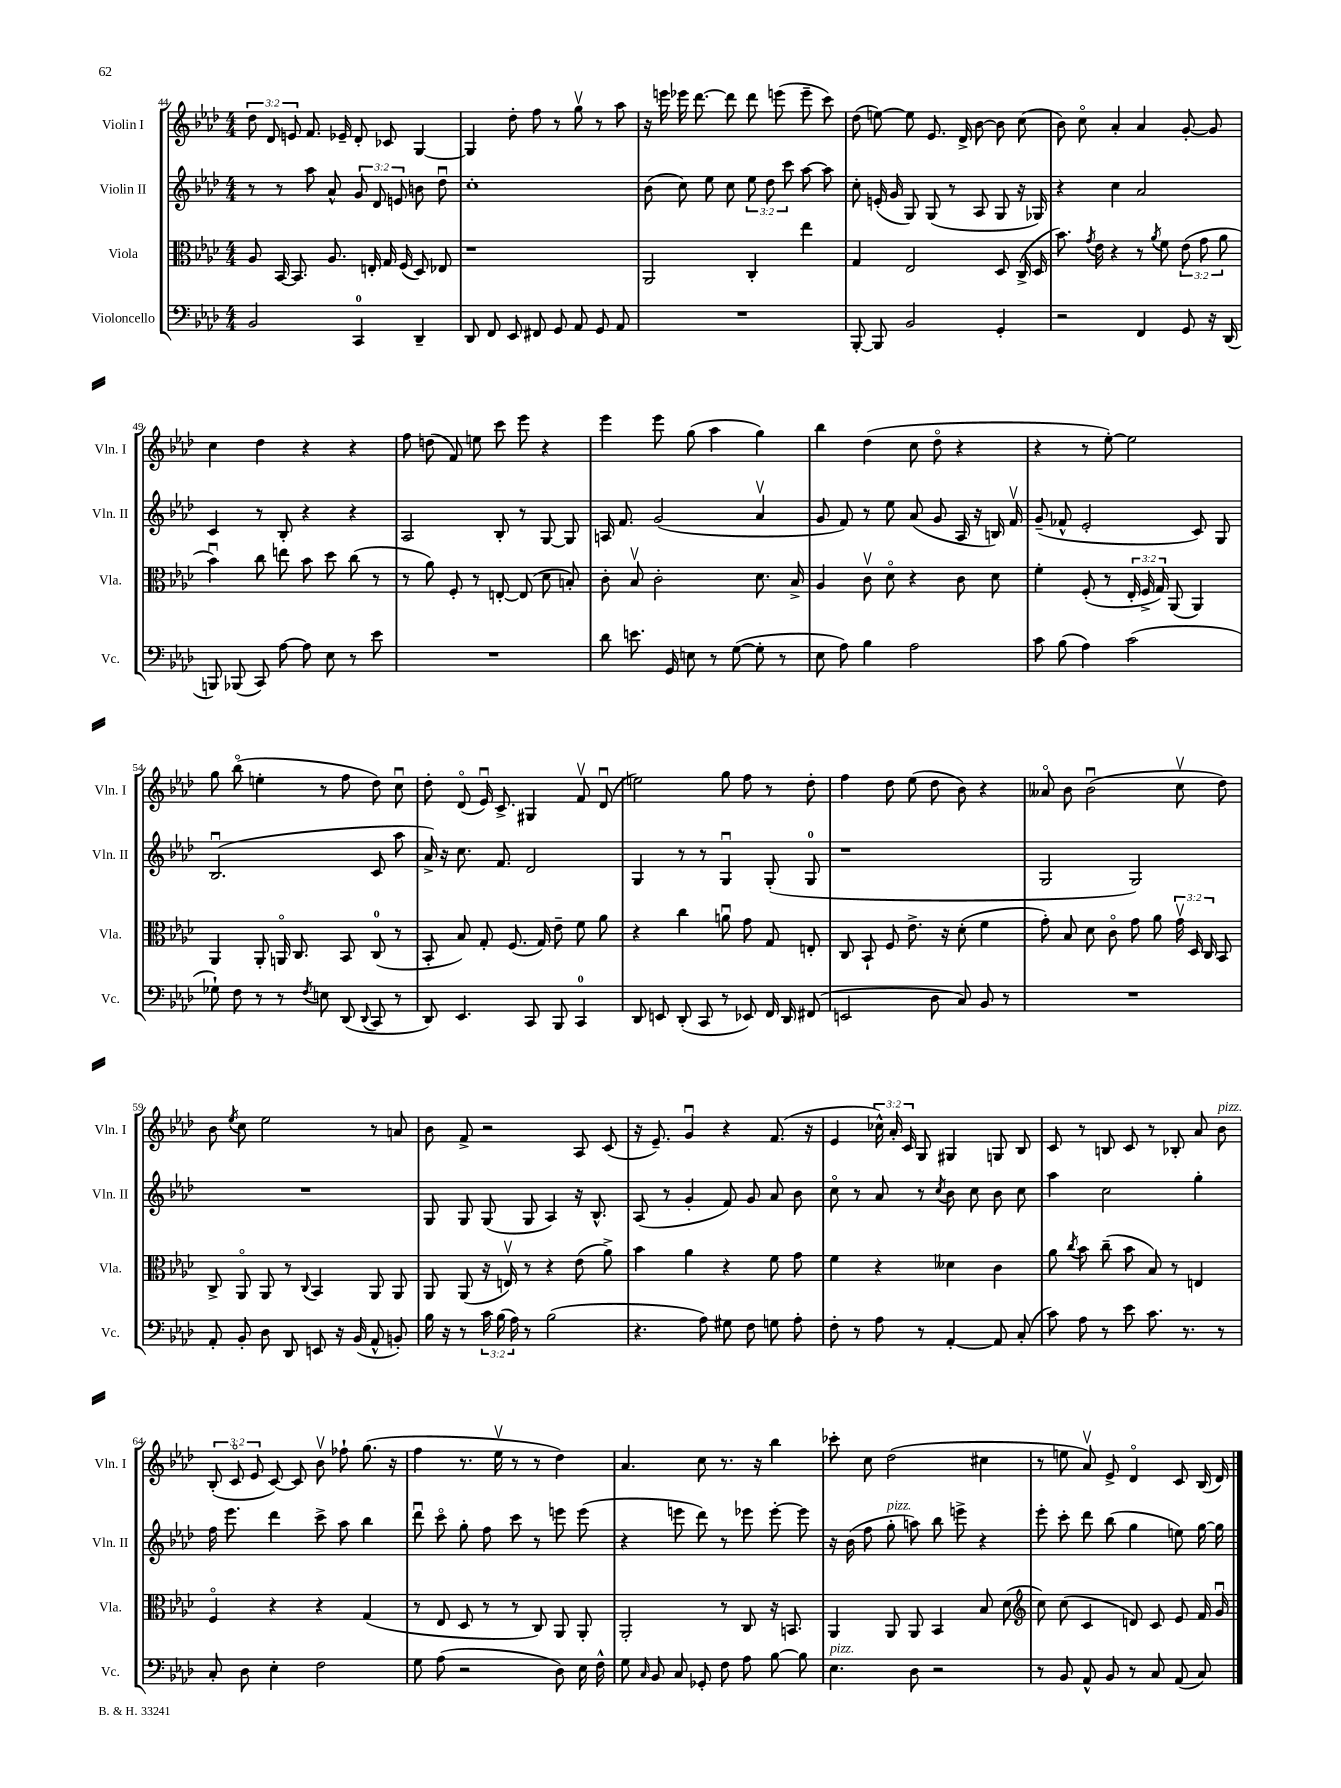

**kern	**kern	**kern	**kern
*part4	*part3	*part2	*part1
*staff4	*staff3	*staff2	*staff1
*I"Violoncello	*I"Viola	*I"Violin II	*I"Violin I
*I'Vc.	*I'Vla.	*I'Vln. II	*I'Vln. I
*clefF4	*clefC3	*clefG2	*clefG2
*k[b-e-a-d-]	*k[b-e-a-d-]	*k[b-e-a-d-]	*k[b-e-a-d-]
*M4/4	*M4/4	*M4/4	*M4/4
=44	=44	=44	=44
2BB-/	8A-/	8r	12dd-\
.	.	.	12d-/
.	[16BB-/	8r	.
.	.	.	12en/
.	8.BB-/]	.	.
.	.	8aa-\	8.f/
.	8.A-/	8a-^^/	.
.	.	.	16e-X~/
4CC/	.	12g/	8d-'/
.	16En'/	.	.
.	.	12d-/	.
.	16G/	.	8c-X/
.	.	12en/	.
.	(16F/	.	.
4DD-~/	8D-/)	8bn\	[4G/
.	8E-X/	8dd-u\	.
=45	=45	=45	=45
8DD-/	1r	1cc'	4G/]
8FF/	.	.	.
8EE-/	.	.	8dd-'\
8FF#X/	.	.	8ff\
8GG/	.	.	8r
8AA-/	.	.	8ggv\
8GG/	.	.	8r
8AA-/	.	.	8aa-\
=46	=46	=46	=46
1r	2AA-/	(8b-\	16r
.	.	.	16eeen\
.	.	8cc\)	16eee-X\
.	.	.	[8.ddd-\
.	.	8ee-\	.
.	.	8cc\	8ddd-\]
.	4C'/	12ee-\	8ddd-\
.	.	12dd-\	.
.	.	.	(8eeen\
.	.	12ccc\	.
.	4ee-\	[8aa-\	8eee~\
.	.	8aa-\]	8ccc\)
=47	=47	=47	=47
[8BBB-'/	4G/	8cc'\	(8dd-\
8BBB-/]	.	(16en'/	[8een\)
.	.	16g/	.
2BB-/	2E-/	8G/)	8ee\]
.	.	(8G/	8.e-/
.	.	8r	.
.	.	.	16d-^/
.	.	8A-/	[8b-\
4GG'/	8D-/	8G/	8b-\]
.	(16C^/	16r	(8cc\
.	16D-/	16G-X/)	.
=48	=48	=48	=48
2r	8.b-\)	4r	8b-\)
.	.	.	8cc\
.	8qg/	.	.
.	16e-\	.	.
.	4r	4cc\	4a-'/
4FF/	8r	2a-/	4a-/
.	8qa-/	.	.
.	8f\	.	.
8GG/	(12e-\	.	[8g'/
.	12g\	.	.
16r	.	.	8g/]
.	12a-\	.	.
(16DD-/	.	.	.
!!LO:LB:g=z
=49	=49	=49	=49
8BBBn/)	4b-u\)	4c/	4cc\
(8BBB-X/	.	.	.
8CC/)	8cc\	8r	4dd-\
[8A-\	8een\	8B-'/	.
8A-\]	8b-\	4r	4r
8E-\	8dd-\	.	.
8r	(8cc\	4r	4r
8e-\	8r	.	.
=50	=50	=50	=50
1r	8r	2A-/	8ff\
.	8a-\)	.	(8ddn\
.	8F'/	.	8f/)
.	8r	.	8een\
.	[8En'/	8B-'/	8ccc\
.	(8E/]	8r	8eee-\
.	8d-\	[8G/	4r
.	8Bn'/)	8G/]	.
=51	=51	=51	=51
8d-\	8c'\	16An/	4eee-\
.	.	8.f/	.
8.en\	8B-v/	.	.
.	2c'\	(2g/	8eee-\
16GG/	.	.	.
8En\	.	.	(8gg\
8r	.	.	4aa-\
([8G\	.	.	.
8G'\]	8.d-\	4a-v/	4gg\)
8r	.	.	.
.	16B-^/	.	.
=52	=52	=52	=52
8E-\	4A-/	8g/	4bb-\
8A-\)	.	8f/)	.
4B-\	8cv\	8r	(4dd-\
.	8d-\	8ee-\	.
2A-\	4r	(8a-/	8cc\
.	.	8g/	8dd-\
.	8c\	16A-/	4r
.	.	16r	.
.	8d-\	16Bn/)	.
.	.	16fv/	.
=53	=53	=53	=53
8c\	4f'\	(8g~/	4r
(8B-\	.	8f-X^^/	.
4A-\)	(8F'/	2e-'/	8r
.	8r	.	[8ee-'\)
(2c\	24E-'/	.	2ee-\]
.	24F^/	.	.
.	24G/)	.	.
.	(8AA-/	.	.
.	4AA-/)	8c/)	.
.	.	8G/	.
!!LO:LB:g=z
=54	=54	=54	=54
8G-X`\)	4AA-/	(2.B-u/	8gg\
8F\	.	.	(8bb-\
8r	8AA-'/	.	4een'\
8r	16AAn/	.	.
.	8.C/	.	.
8qF/	.	.	.
8En\	.	.	8r
(8DD-/	8BB-/	.	8ff\
8qqDD-/	.	.	.
8CC/	(8C/	8c/	8dd-\)
8r	8r	8aa-\	8ccu\
=55	=55	=55	=55
8DD-/)	8BB-'/	16a-^/)	8dd-'\
.	.	16r	.
4.EE-/	8B-/)	8.cc\	(8d-/
.	8G'/	.	16e-u/)
.	.	8.f/	8.c^/
.	(8.F/	.	.
8CC/	.	2d-/	4G#X/
.	16G/)	.	.
8BBB-/	8e-~\	.	.
4CC/	8f\	.	8fv/
.	8a-\	.	(8d-u/
=56	=56	=56	=56
8DD-/	4r	4G/	2een\)
8EEn/	.	.	.
(8DD-'/	4cc\	8r	.
8CC/	.	8r	.
8r	8anu\	4Gu/	8gg\
8EE-X/)	8g\	.	8ff\
16FF/	8G/	(8G'/	8r
16DD-/	.	.	.
(8FF#X/	8En'/	8G/	8dd-'\
=57	=57	=57	=57
2EEn/	8C/	1r	4ff\
.	8BB-`/	.	.
.	8F/	.	8dd-\
.	8.e-^\	.	(8ee-\
8D-\	.	.	8dd-\
.	16r	.	.
8C/)	(8d-'\	.	8b-\)
8BB-/	4f\	.	4r
8r	.	.	.
=58	=58	=58	=58
1r	8g'\)	2G/	8a--X/
.	8B-/	.	8b-\
.	8d-\	.	(2b-u\
.	8c\	.	.
.	8g\	2G/)	.
.	8a-\	.	.
.	24gv\	.	8ccv\
.	24D-/	.	.
.	24C/	.	.
.	8BB-/	.	8dd-\)
!!LO:LB:g=z
=59	=59	=59	=59
8AA-'/	8C^/	1r	8b-\
.	.	.	8qee-/
8BB-'/	8AA-/	.	8cc\
8D-\	8AA-/	.	2ee-\
8DD-/	8r	.	.
.	8qqC/	.	.
8EEn/	4BB-/	.	.
16r	.	.	.
(16BB-/	.	.	.
8AA-^^/	8AA-/	.	8r
8BBn'/)	8AA-/	.	8an/
=60	=60	=60	=60
16B-\	8AA-/	8G/	8b-\
16r	.	.	.
8r	(8AA-/	8G/	8f^/
24c\	16r	(8G/	2r
(24B-\	.	.	.
.	16Env/)	.	.
24A-\)	.	.	.
8r	8r	8G/	.
(2B-\	4r	4A-/)	.
.	(8e-\	16r	8A-/
.	.	8.B-^^/	.
.	8a-^\)	.	(8c/
=61	=61	=61	=61
4.r	4b-\	(8A-/	16r
.	.	.	8.e-~/)
.	.	8r	.
.	4a-\	4g'/	4gu/
8A-\)	.	.	.
8G#X\	4r	8f/)	4r
8F\	.	8g/	.
8Gn\	8f\	8a-/	(8.f/
8A-'\	8g\	8b-\	.
.	.	.	16r
=62	=62	=62	=62
8F'\	4f\	8cc\	4e-/
8r	.	8r	.
8A-\	4r	8a-/	24cc-X^^\)
.	.	.	24a-'/
.	.	.	24c/
8r	.	8r	8G/
.	.	8qcc/	.
[4AA-'/	4d--X\	8b-\	4G#X/
.	.	8cc\	.
8AA-/]	4c\	8b-\	8Gn/
(8C'/	.	8cc\	8B-/
=63	=63	=63	=63
8c\)	8a-\	4aa-\	8c/
.	8qcc/	.	.
8A-\	8b-\	.	8r
8r	(8cc~\	2cc\	8Bn/
8e-\	8b-\	.	8c/
8.c\	8B-/)	.	8r
.	8r	.	8B-X'/
8.r	.	.	.
.	4En/	4gg'\	8a-/
!	!	!	!LO:TX:a:i:t=pizz.
8r	.	.	8b-\
!!LO:LB:g=z
=64	=64	=64	=64
8C'/	4F/	16ff\	(12B-'/
.	.	8.eee-\	.
.	.	.	12c/
8D-\	.	.	.
.	.	.	12e-/
4E-'\	4r	4ddd-\	[8c/)
.	.	.	8c/]
2F\	4r	8ccc^\	8b-v\
.	.	8aa-\	8ff-X`\
.	(4G/	4bb-\	(8.gg\
.	.	.	16r
=65	=65	=65	=65
8G\	8r	8ddd-u\	4ff\
(8A-\	8E-/	8ccc\	.
2r	8D-/	8gg'\	8.r
.	8r	8ff\	.
.	.	.	16ee-v\
.	8r	8ccc\	8r
.	8C/)	8r	8r
8D-\)	8AA-/	8eeen\	4dd-\)
16E-\	8AA-'/	(8eee\	.
16F^^\	.	.	.
=66	=66	=66	=66
8G\	2AA-'/	4r	4.a-/
16qqC/	.	.	.
8BB-/	.	.	.
8C/	.	8eeen\	.
8GG-X'/	.	8ddd-\)	8cc\
8F\	8r	8r	8.r
8A-\	8C/	8eee-X\	.
.	.	.	16r
[8B-\	16r	[8eee-'\	4bb-\
.	8.BBn/	.	.
8B-\]	.	8eee-\]	.
=67	=67	=67	=67
!LO:TX:a:i:t=pizz.	!	!	!
4.E-\	4AA-/	16r	8ccc-X'\
.	.	(16b-\	.
.	.	8ff\	8cc\
!	!	!LO:TX:a:i:t=pizz.	!
.	8AA-/	8gg'\	(2dd-\
8D-\	8AA-/	8aan\)	.
2r	4BB-/	8bb-\	.
.	.	8eeen^\	.
.	8B-/	4r	4cc#X\
.	(8d-\	.	.
=68	=68	=68	=68
*	*clefG2	*	*
8r	8cc\)	8eee-'\	8r
8BB-/	(8cc\	8ccc'\	8een\
8AA-^^/	4c/	8ddd-\	8a-v/)
8BB-/	.	(8bb-\	8e-^/
8r	8dn/)	4gg\	4d-/
8C/	8c/	.	.
(8AA-/	8e-/	8een\)	8c/
8C/)	16f/	[16gg\	(16B-/
.	16gu/	16gg\]	16d-/)
==	==	==	==
*-	*-	*-	*-
